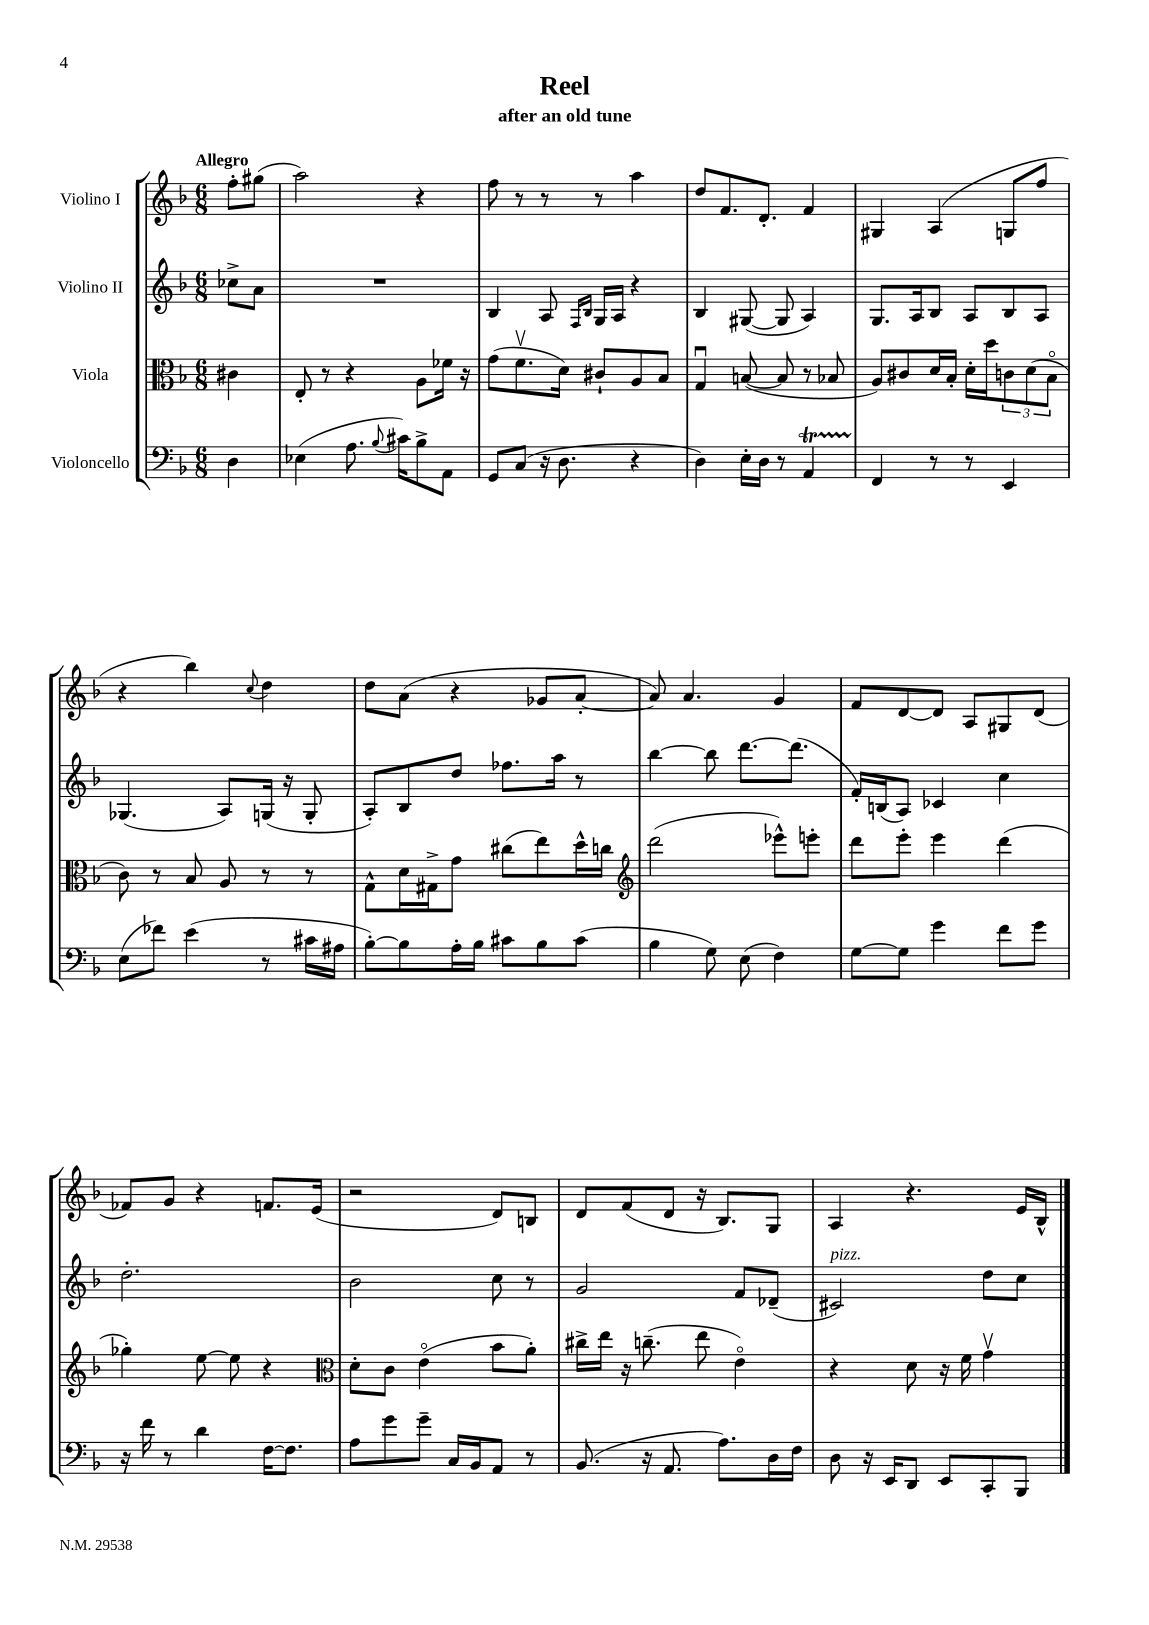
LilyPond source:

\header { title = "Reel" subtitle = "after an old tune" }
<<
\new StaffGroup <<
\new Staff = "s0" \with { instrumentName = "Violino I" } {
    \clef treble \key f \major \numericTimeSignature \time 6/8 \partial 4 \tempo "Allegro"
    f''8-. gis''8( |
    a''2) r4 |
    f''8 r8 r8 r8 a''4 |
    d''8 f'8. d'8.-. f'4 |
    gis4 a4( g8 f''8 |
    r4 bes''4) \appoggiatura { c''8 } d''4 |
    d''8 a'8( r4 ges'8 a'8~-. |
    a'8) a'4. g'4 |
    f'8 d'8~ d'8 a8 gis8 d'8( |
    fes'8) g'8 r4 f'8. e'16( |
    r2 d'8) b8 |
    d'8 f'8( d'8 r16 bes8.) g8 |
    a4 r4. e'16 bes16-^ \bar "|." |
}
\new Staff = "s1" \with { instrumentName = "Violino II" } {
    \clef treble \key f \major \numericTimeSignature \time 6/8 \partial 4
    ces''8-> a'8 |
    R2. |
    bes4 a8 \grace { f16 bes16 } g16 a16 r4 |
    bes4 gis8~( gis8 a4) |
    g8. a16 bes8 a8 bes8 a8 |
    ges4.( a8) g16( r16 g8-. |
    a8-.) bes8 d''8 fes''8. a''16 r8 |
    bes''4~ bes''8 d'''8.~ d'''8.( |
    f'16-.) b16( a8) ces'4 c''4 |
    d''2.-. |
    bes'2 c''8 r8 |
    g'2 f'8 des'8--( |
    cis'2^\markup { \italic "pizz." }) d''8 c''8 \bar "|." |
}
\new Staff = "s2" \with { instrumentName = "Viola" } {
    \clef alto \key f \major \numericTimeSignature \time 6/8 \partial 4
    cis'4 |
    e8-. r8 r4 a8 fes'16 r16 |
    g'8( f'8.\upbow d'16) cis'8-! a8 bes8 |
    g4\downbow b8~( b8 r8 bes8 |
    a8) cis'8 d'16 bes16-. d'16-. d''16 \tuplet 3/2 { c'8 d'8( bes8\flageolet } |
    c'8) r8 bes8 a8 r8 r8 |
    g8-^ d'16 gis16-> g'8 cis''8( e''8) d''16-^ c''16 |
    \clef treble d'''2( ees'''8-^) e'''8-. |
    d'''8 e'''8-. e'''4 d'''4( |
    ges''4-.) e''8~ e''8 r4 |
    \clef alto d'8-. c'8 e'4\flageolet( bes'8 a'8-.) |
    cis''16-> e''16 r16 c''8.--( e''8 e'4\flageolet) |
    r4 d'8 r16 f'16 g'4\upbow \bar "|." |
}
\new Staff = "s3" \with { instrumentName = "Violoncello" } {
    \clef bass \key f \major \numericTimeSignature \time 6/8 \partial 4
    d4 |
    ees4( a8. \appoggiatura { bes8 } cis'16) bes8-> a,8 |
    g,8 c8( r16 d8. r4 |
    d4) e16-. d16 r8 a,4\startTrillSpan |
    f,4\stopTrillSpan r8 r8 e,4 |
    e8( fes'8) e'4( r8 cis'16 ais16 |
    bes8~-.) bes8 a16-. bes16 cis'8 bes8 cis'8( |
    bes4 g8) e8( f4) |
    g8~ g8 g'4 f'8 g'8 |
    r16 f'16 r8 d'4 f16~ f8. |
    a8 g'8 g'8-- c16 bes,16 a,8 r8 |
    bes,8.( r16 a,8. a8.) d16 f16 |
    d8 r16 e,16 d,8 e,8 c,8-. bes,,8 \bar "|." |
}
>>
>>
\layout { \context { \Score \remove "Bar_number_engraver" } }
